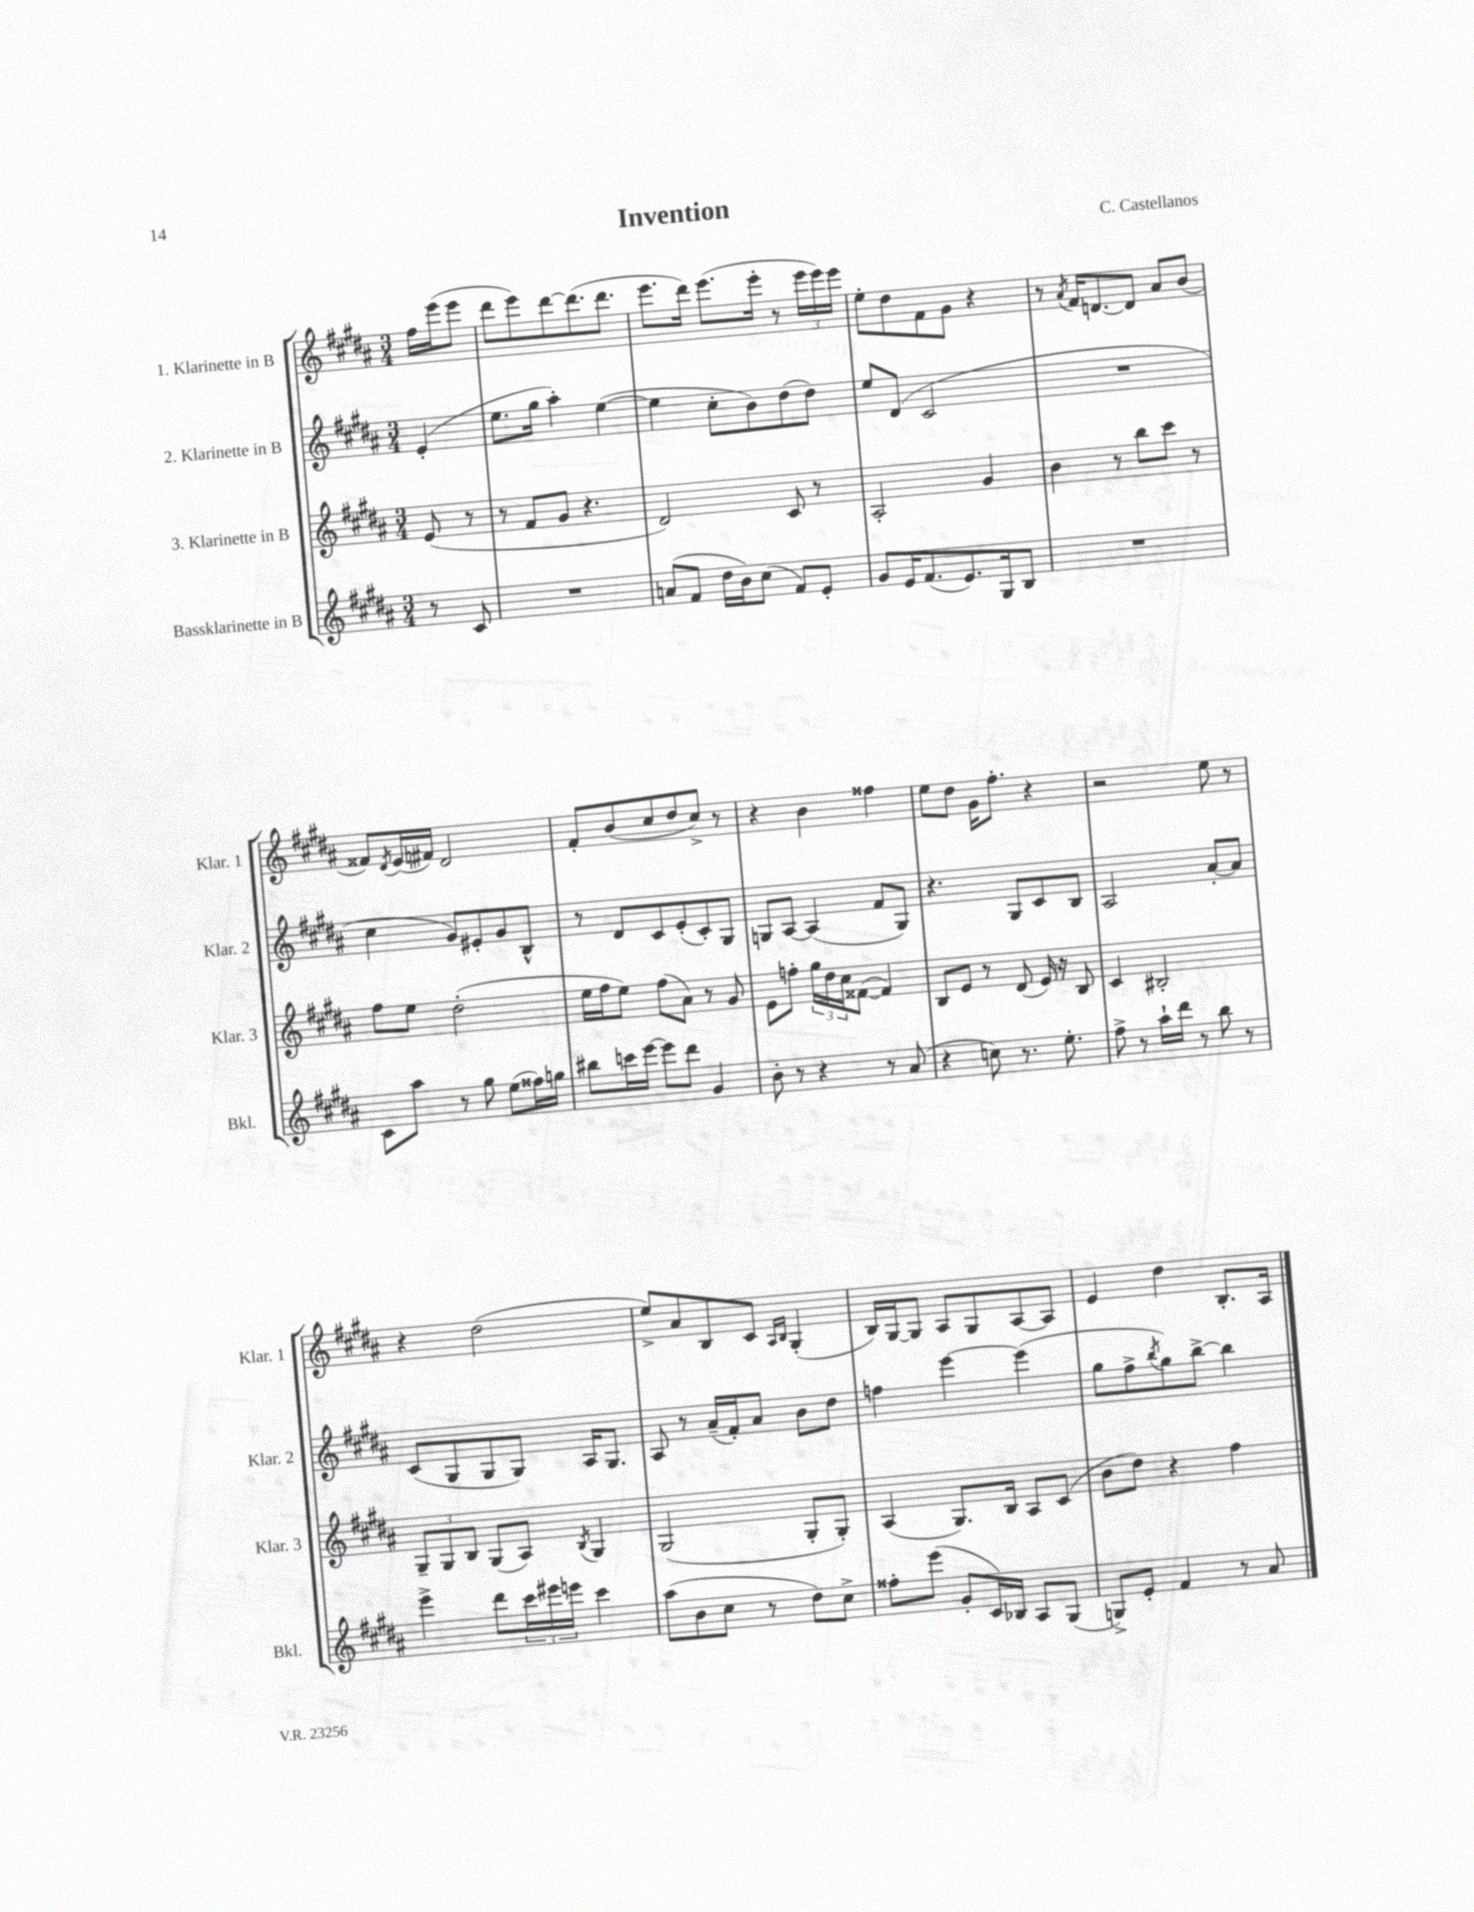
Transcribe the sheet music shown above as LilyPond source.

\header { title = "Invention" composer = "C. Castellanos" }
<<
\new StaffGroup <<
\new Staff = "s0" \with { instrumentName = "1. Klarinette in B" shortInstrumentName = "Klar. 1" } {
    \clef treble \key b \major \numericTimeSignature \time 3/4 \partial 4
    fis''16 e'''16( e'''8 |
    dis'''8 e'''8) dis'''8~ dis'''8.( dis'''8. |
    e'''8. dis'''16) e'''8.( e'''16-. r8 \tuplet 3/2 { e'''16 e'''16) e'''16 } |
    e''8-. dis''8 fis'8 gis'8 r4 |
    r8 \acciaccatura { ais'8 } fis'16 d'8.~ d'8 ais'8 b'8( |
    fisis'8) \acciaccatura { dis'8 } e'16( fis'16) dis'2 |
    fis'8-. b'8( cis''8 dis''8 cis''8->) r8 |
    r4 b'4 fisis''4 |
    e''8 dis''8 gis'16 fis''8.-. r4 |
    r2 e''8 r8 |
    r4 dis''2( |
    e''8->) ais'8 b8 cis'8 \grace { ais16 b16 } gis4-.( |
    b16) gis16~ gis8 ais8 gis8 ais8~ ais8 |
    e'4 dis''4 b8.-. ais16 \bar "|." |
}
\new Staff = "s1" \with { instrumentName = "2. Klarinette in B" shortInstrumentName = "Klar. 2" } {
    \clef treble \key b \major \numericTimeSignature \time 3/4 \partial 4
    e'4-.( |
    e''8. gis''16 ais''4-.) e''4~( |
    e''4 cis''8-. b'8) dis''8( dis''8) |
    e''8 dis'8( cis'2 |
    R2. |
    cis''4 gis'8) eis'8-. gis'8 b8-^ |
    r8 dis'8 cis'8 e'8-.( cis'8-.) gis8 |
    g8 ais8~ ais4( fis'8 g8) |
    r4. gis8 cis'8 b8 |
    ais2 ais'8~-. ais'8 |
    cis'8( gis8 gis8 gis8) ais16 gis8. |
    ais8 r8 ais'16--( fis'16-.) ais'8 b'8 dis''8 |
    f''4 e'''4~ e'''4( |
    gis''8 fis''8-> \acciaccatura { b''8 } gis''8) b''8~-> b''4 \bar "|." |
}
\new Staff = "s2" \with { instrumentName = "3. Klarinette in B" shortInstrumentName = "Klar. 3" } {
    \clef treble \key b \major \numericTimeSignature \time 3/4 \partial 4
    e'8( r8 |
    r8 fis'8 gis'8 r4. |
    dis'2) cis'8 r8 |
    ais2-. gis'4 |
    b'4 r8 b''8 cis'''8 r8 |
    fis''8 e''8 dis''2-.( |
    e''16 fis''16 e''8) fis''8( ais'8) r8 gis'8 |
    e'8 f''8-. \tuplet 3/2 { gis''16 dis''16 cis''16 } fisis'8~( fisis'4) |
    b8 e'8 r8 dis'8( e'16) r16 b8 |
    cis'4 bis2-. |
    \tuplet 3/2 { gis8-- gis8 b8 } gis8( ais8) \acciaccatura { b8 } gis4 |
    gis2( gis8-. gis8-.) |
    ais4( gis8.) b16 ais8 cis'8( |
    b'8 dis''8) r4 fis''4 \bar "|." |
}
\new Staff = "s3" \with { instrumentName = "Bassklarinette in B" shortInstrumentName = "Bkl." } {
    \clef treble \key b \major \numericTimeSignature \time 3/4 \partial 4
    r8 cis'8 |
    R2. |
    a'8( fis'8 dis''16 b'16) cis''8( fis'8) e'8-. |
    gis'8 e'16 fis'8.( e'8.) gis16 b8 |
    R2. |
    cis'8 ais''8 r8 gis''8 e''8( fisis''16) g''16 |
    bis''8 c'''16 e'''16~ e'''8 dis'''8 gis'4 |
    b'8-. r8 r4 r8 ais'8( |
    r4 c''8) r8. e''8.-. |
    fis''8-> r8 ais''16-! dis'''16 r8 b''8 r8 |
    e'''4-> dis'''8 \tuplet 3/2 { cis'''16 eis'''16 e'''16 } cis'''4 |
    ais''8( b'8 cis''8 r8 dis''8) cis''8-> |
    fisis''8-. e'''8( gis'8-. cis'16) bes16 ais8 gis8( |
    g8->) e'8-. fis'4 r8 ais'8 \bar "|." |
}
>>
>>
\layout { \context { \Score \remove "Bar_number_engraver" } }
